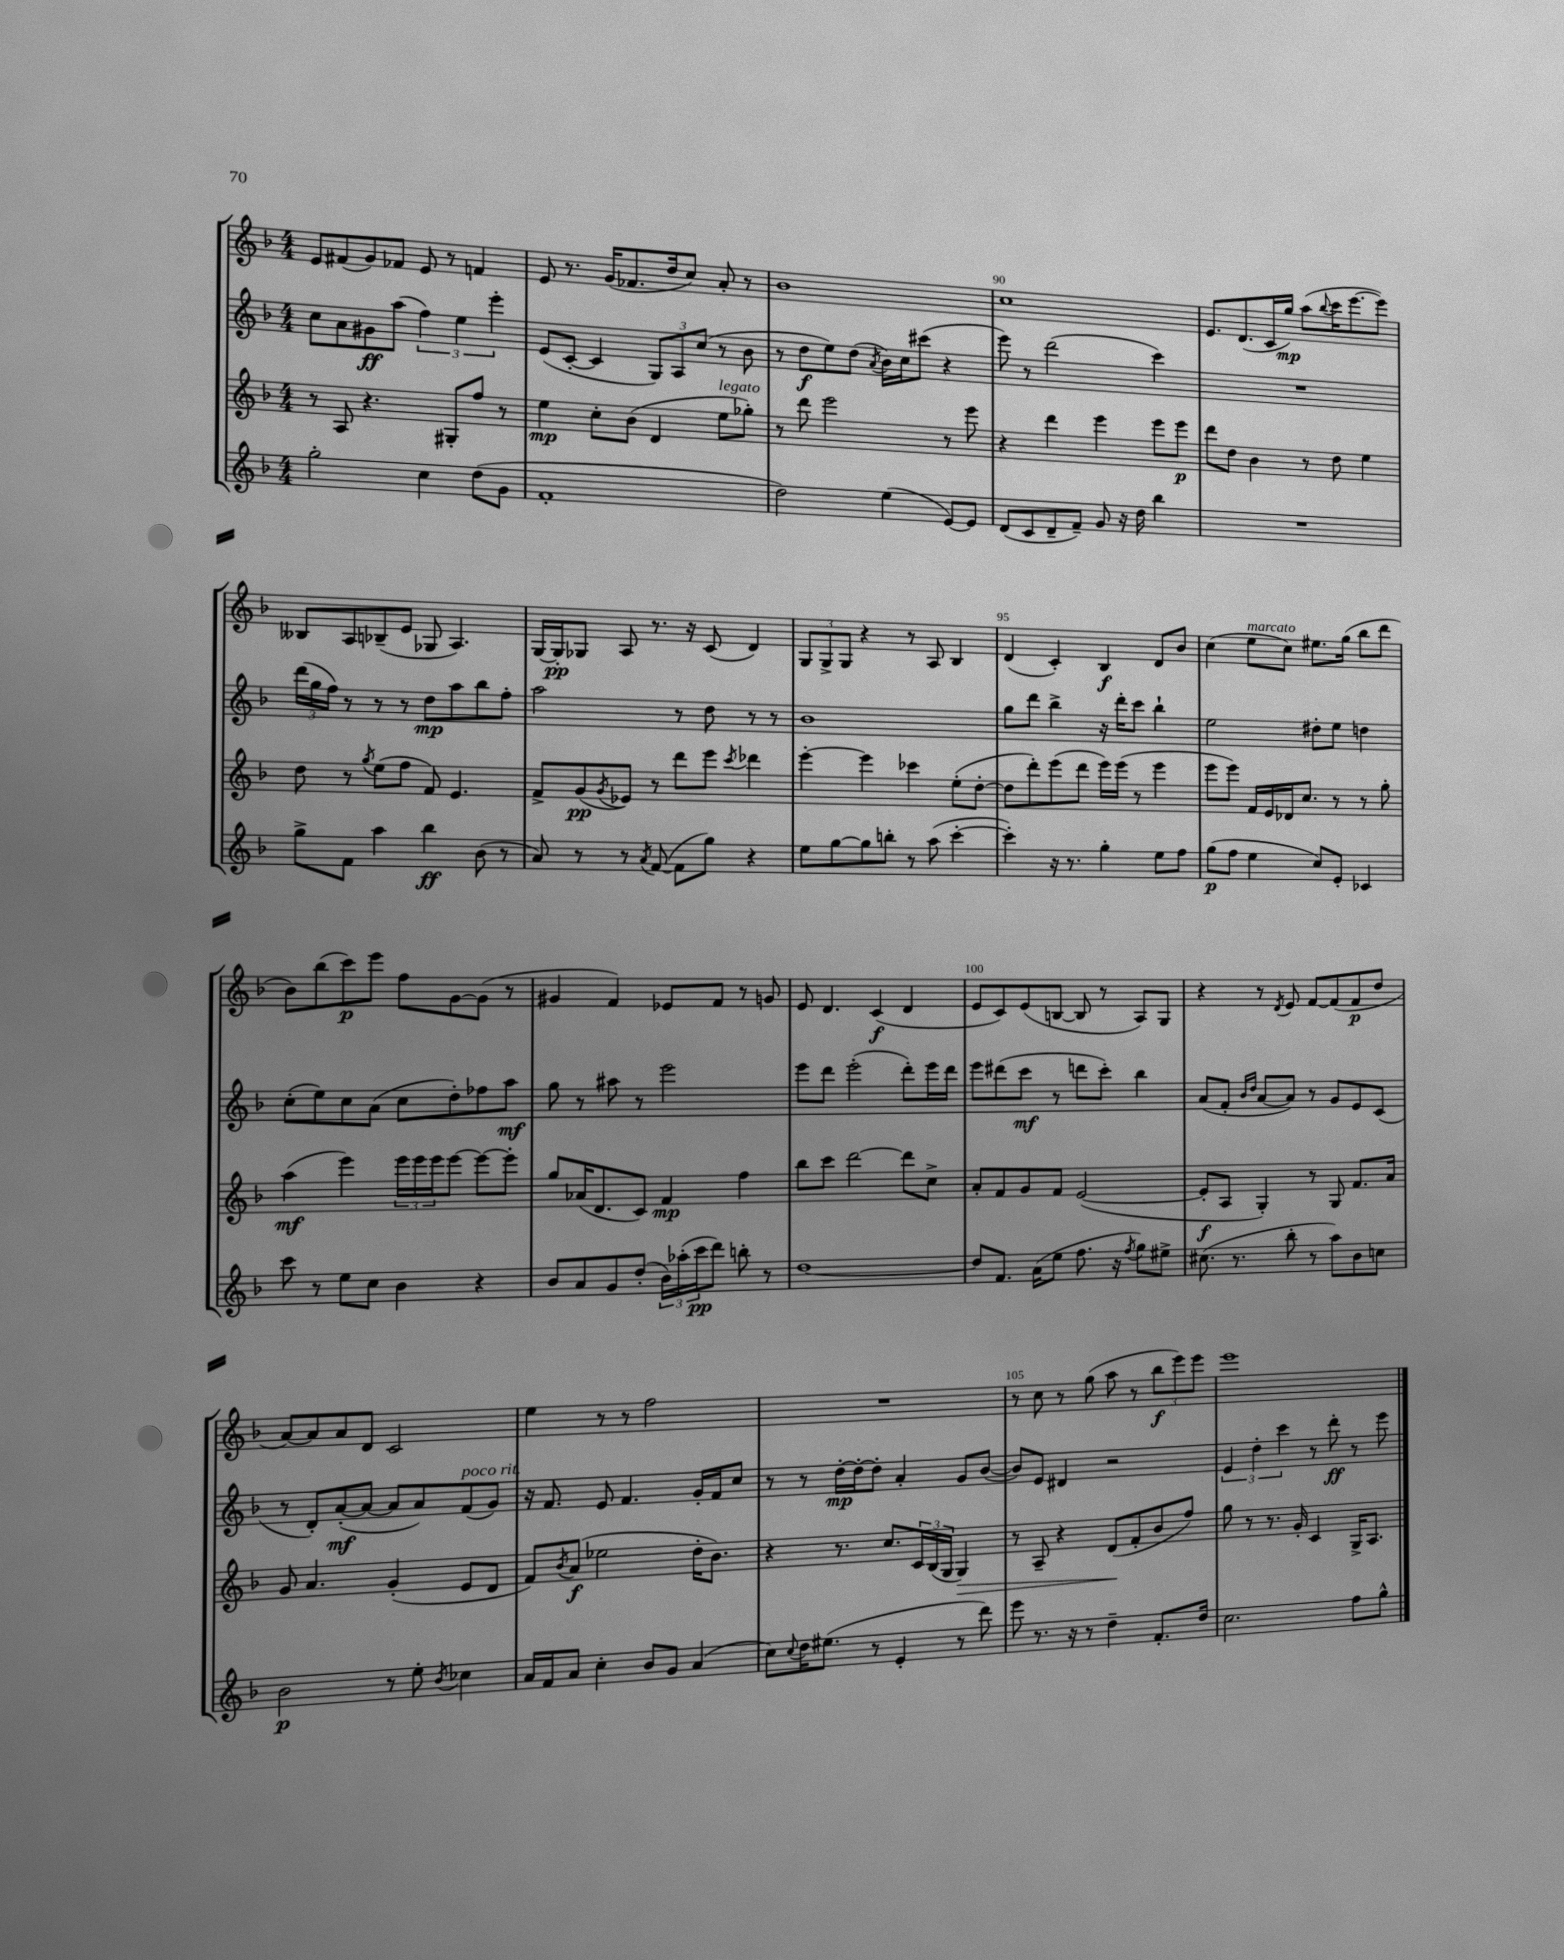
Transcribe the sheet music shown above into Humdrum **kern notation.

**kern	**kern	**kern	**kern
*staff4	*staff3	*staff2	*staff1
*clefG2	*clefG2	*clefG2	*clefG2
*k[b-]	*k[b-]	*k[b-]	*k[b-]
*M4/4	*M4/4	*M4/4	*M4/4
2gg'	8r	8cc	8e
.	8A	8a	(8f#
.	4.r	8g#	8g)
.	.	(8aa	8f-
4cc	.	6ff)	8e
.	8G#'	.	8r
.	.	6ee	.
(8dd	8ff	.	4f
.	.	6eee'	.
8g	8r	.	.
=	=	=	=
1f'	4ee	(8e	8e
.	.	[8c'	8.r
.	8cc'	4c]	.
.	.	.	(16g
.	(8b-	.	8.f-
.	4d	12G)	.
.	.	.	16dd
.	.	12A	.
.	.	.	8cc)
.	.	(12cc	.
.	8ee	8r	8a'
.	8gg-')	8b-	8r
=	=	=	=
2dd)	8r	8r	1b-
.	8ddd	8dd	.
.	2eee	8ee)	.
.	.	(8dd	.
.	.	8qa	.
(4ee	.	16b-)	.
.	.	16cc	.
.	.	(8ccc#	.
[8e)	8r	4r	.
8e]	8eee	.	.
=	=	=	=
(8d	4r	8eee)	1cc
8c	.	8r	.
8d~	4ddd	(2ddd	.
8f~)	.	.	.
8g	4eee	.	.
16r	.	.	.
16dd	.	.	.
4bb-	8eee	4ccc)	.
.	8eee	.	.
=	=	=	=
1r	8ddd	1r	8.e
.	8dd	.	.
.	.	.	(8.d
.	4b-	.	.
.	.	.	16c
.	.	.	16gg)
.	8r	.	(8aa
.	.	.	8qqbb-
.	8dd	.	16ccc
.	.	.	[8.eee
.	4ee	.	.
.	.	.	8eee])
=	=	=	=
8gg^	8dd	(24ddd	8B--
.	.	24gg	.
.	.	24ff)	.
8f	8r	8r	8A
.	8qgg	.	.
4aa	(8ee	8r	(8B-~
.	8ff	8r	8e
4bb-	8f)	8dd	8G-
.	4.e	8aa	4.A)
(8b-	.	8bb-	.
8r	.	8ff'	.
=	=	=	=
8a)	8f^	2aa	[16G
.	.	.	16G']
8r	(8g	.	8G-
.	8qg	.	.
8r	8e-)	.	8A
8qa	.	.	.
([8f	8r	.	8.r
8f]	8ddd	8r	.
.	.	.	16r
8gg)	8eee	8dd	(8c
.	8qccc	.	.
4r	4ddd-	8r	4d)
.	.	8r	.
=	=	=	=
8ee	[4eee'	1b-	12G
.	.	.	12G^
[8gg	.	.	.
.	.	.	12G
8gg]	4eee]	.	4r
8bb'	.	.	.
8r	4ccc-	.	8r
(8aa	.	.	8A
[4ccc'	(8ee'	.	4B-
.	[8dd'	.	.
=	=	=	=
4ccc'])	8dd]	8gg	(4d
.	8ddd')	8ddd	.
16r	(8eee	4bb-^	4c')
8.r	.	.	.
.	8ddd	.	.
4gg'	16eee)	16r	4B-
.	(16eee	16ddd'	.
.	8r	8ccc	.
8ee	4eee	4bb-`	8d
8ff	.	.	8b-
=	=	=	=
(8gg	8eee	2ee	(4cc
8ff	8eee)	.	.
4ee	16f	.	8ee
.	16e	.	.
.	16d-	.	8cc)
.	8.cc	.	.
8cc)	.	8dd#'	8.ee#
8e'	8r	8ee	.
.	.	.	(16gg
4c-	8r	4dd	8bb-
.	8gg'	.	8ddd
=	=	=	=
8ccc	(4aa	(8cc'	8b-)
8r	.	8ee)	(8bb-
8ee	4eee)	8cc	8ccc)
8cc	.	(8a	8eee
4b-	24eee	8cc	8ff
.	24eee	.	.
.	24eee	.	.
.	[8eee	8dd')	[8g
4r	8eee_	8ff-	(8g]
.	8eee']	8aa	8r
=	=	=	=
8b-	8gg	8gg	4g#
8a	(16a-	8r	.
.	8.d	.	.
8g	.	8aa#	4f)
(8dd'	8c)	8r	.
24b-)	4f	2eee	8e-
(24aa-'	.	.	.
24ccc	.	.	.
8ddd)	.	.	8f
8bb'	4ff	.	8r
8r	.	.	8g
=	=	=	=
[1dd	8bb-	8eee	8e
.	8ccc	8ddd	4.d
.	[2ddd	(2eee'	.
.	.	.	(4c
.	8ddd]	8ddd')	4d
.	8cc^	16eee	.
.	.	16ddd	.
=	=	=	=
8dd]	8a'	8eee	8e
8.f	8f	(8ddd#	8c)
.	8g	8ccc	(8e
(16a	.	.	.
8ee	8f	8r	[8B
8.ff	([2e	8ddd	8B]
.	.	8ccc')	8r
16r	.	.	.
8qff	.	.	.
8gg)	.	4bb-	8A)
8ee#^	.	.	8G
=	=	=	=
(8.cc#	8e']	(8a	4r
.	8A	8f'	.
8.r	.	.	.
.	.	16qqb-	.
.	.	16qqdd	.
.	4G')	[8a	8r
.	.	.	8qd
8bb-'	.	8a])	8e
8r	8r	8r	[8f
8aa)	8G	8g	(8f]
8b-	8.f	8e	8f
8cc	.	(8c	8dd
.	16a	.	.
=	=	=	=
2b-	8g	8r	[8a)
.	4.a	8d')	8a]
.	.	([8a'	8a
.	.	8a_	8d
8r	(4g'	8a]	2c
8ee'	.	8a)	.
8qb-	.	.	.
4cc-	8e	(8f	.
.	8d	8g)	.
=	=	=	=
16a	8f)	16r	4ee
16f	.	8.f	.
.	8qb-	.	.
8a	(8a	.	.
4cc'	2ee-	8e	8r
.	.	4.f	8r
8b-	.	.	2ff
8g	.	.	.
(4a	16dd'	16g'	.
.	8.b-)	16f	.
.	.	8cc	.
=	=	=	=
8cc)	4r	8r	1r
8qqcc	.	.	.
16dd	.	8r	.
(8.ee#	.	.	.
.	8.r	[16dd'	.
.	.	16dd'_	.
8r	.	8dd']	.
.	8.cc	.	.
4e'	.	4a'	.
.	24c	.	.
.	(24B-	.	.
.	24G	.	.
8r	4G)	8g	.
8ddd)	.	([8b-	.
=	=	=	=
8eee	8r	8b-])	8r
8.r	8A~	8e	8cc
.	4r	4d#	8r
16r	.	.	.
8r	.	.	(8gg
4dd~	(8d	2r	8aa
.	8f'	.	8r
8.f'	8b-	.	12bb-
.	.	.	12eee)
.	8ff)	.	.
.	.	.	12eee
16dd	.	.	.
=	=	=	=
2.cc	8gg	6e	1eee
.	8r	.	.
.	.	6dd'	.
.	8.r	.	.
.	.	6ccc	.
.	16g'	.	.
.	4c	8r	.
.	.	8ddd'	.
8ff	16G^	8r	.
.	8.A	.	.
8gg^^	.	8eee	.
==	==	==	==
*-	*-	*-	*-
